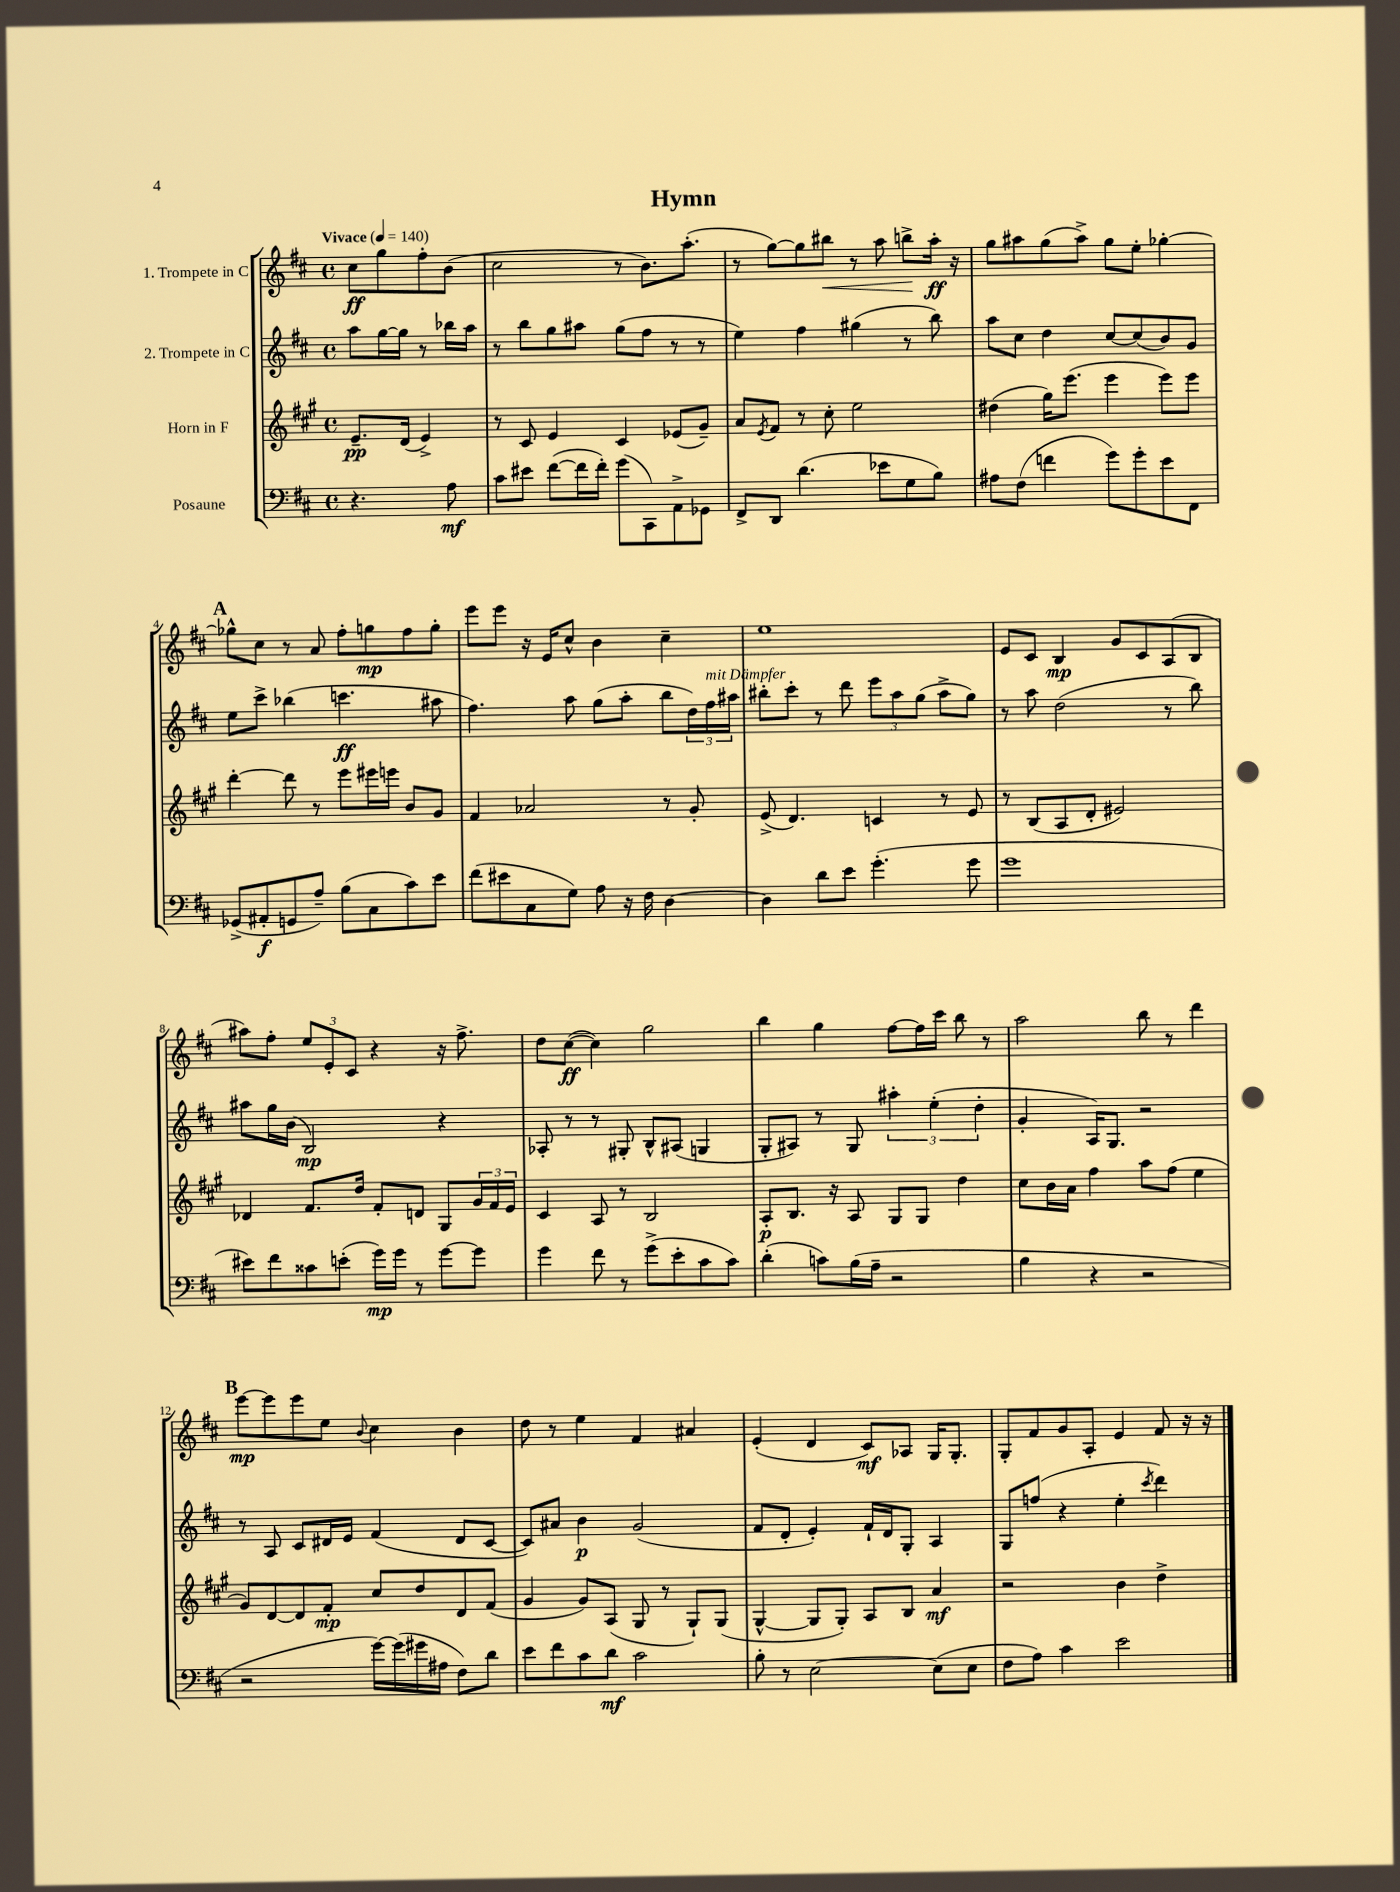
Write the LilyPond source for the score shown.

\header { title = "Hymn" }
<<
\new StaffGroup <<
\new Staff = "s0" \with { instrumentName = "1. Trompete in C" } {
    \clef treble \key d \major \defaultTimeSignature \time 4/4 \partial 2 \tempo "Vivace" 4 = 140
    cis''8\ff g''8 fis''8-. b'8( |
    cis''2 r8 b'8.) a''8.-.( |
    r8 g''8~) g''8 bis''8\< r8 a''8 b''8->\! a''16-.\ff r16 |
    g''8 ais''8 g''8( ais''8->) g''8 e''8-. ges''4~-. |
    \mark \markup { \bold "A" } ges''8-^ cis''8 r8 a'8 fis''8-. g''8\mp fis''8 g''8-. |
    e'''8 e'''8 r16 e'16 cis''8-^ b'4 cis''4-- |
    e''1 |
    e'8 cis'8 b4\mp g'8 cis'8 a8( b8 |
    ais''8) fis''8-. \tuplet 3/2 { e''8 e'8-. cis'8 } r4 r16 fis''8.-> |
    d''8 cis''8~\ff( cis''4) g''2 |
    b''4 g''4 fis''8~ fis''16 cis'''16 b''8 r8 |
    a''2 b''8 r8 d'''4 |
    \mark \markup { \bold "B" } e'''8~\mp e'''8 e'''8 e''8 \appoggiatura { b'8 } cis''4 b'4 |
    d''8 r8 e''4 fis'4 ais'4 |
    e'4-.( d'4 cis'8\mf) aes8 g16 g8.-. |
    g8-. fis'8 g'8 a8-. e'4 fis'8 r16 r16 \bar "|." |
}
\new Staff = "s1" \with { instrumentName = "2. Trompete in C" } {
    \clef treble \key d \major \defaultTimeSignature \time 4/4 \partial 2
    a''8 g''16~ g''16 r8 bes''16 a''16 |
    r8 b''8 g''8 ais''8 g''8( fis''8 r8 r8 |
    e''4) fis''4 gis''4( r8 b''8) |
    a''8 cis''8 d''4 cis''8~ cis''8( b'8) g'8 |
    \mark \markup { \bold "A" } e''8 cis'''8-> bes''4( c'''4.\ff ais''8 |
    fis''4.) a''8 g''8( a''8-. b''8 \tuplet 3/2 { d''16) fis''16^\markup { \italic "mit Dämpfer" } ais''16 } |
    bis''8-. cis'''8-. r8 d'''8 \tuplet 3/2 { e'''8 a''8 g''8( } a''8-> g''8) |
    r8 a''8 d''2( r8 b''8) |
    ais''8 g''16 b'16( b2\mp) r4 |
    aes8-. r8 r8 gis8-. b8-^ ais8( g4 |
    g8-. ais8) r8 g8 \tuplet 3/2 { ais''4-. e''4-.( d''4-. } |
    g'4-. a16) g8. r2 |
    \mark \markup { \bold "B" } r8 a8 cis'8 dis'16 e'16 fis'4( dis'8 cis'8~ |
    cis'8) ais'8 b'4\p g'2( |
    fis'8 d'8-. e'4-.) fis'16-! d'16 g8-. a4 |
    g8 f''8( r4 e''4-. \acciaccatura { cis'''8 } d'''4) \bar "|." |
}
\new Staff = "s2" \with { instrumentName = "Horn in F" } {
    \clef treble \key a \major \defaultTimeSignature \time 4/4 \partial 2
    e'8.--\pp d'16( e'4->) |
    r8 cis'8 e'4 cis'4 ees'8( gis'8--) |
    a'8 \acciaccatura { e'8 } fis'8 r8 cis''8-. e''2 |
    dis''4( gis''16) e'''8.( e'''4 e'''8) e'''8 |
    \mark \markup { \bold "A" } d'''4~-. d'''8 r8 e'''8 eis'''16 e'''16 b'8 gis'8 |
    fis'4 aes'2 r8 gis'8-. |
    e'8->( d'4.) c'4 r8 e'8 |
    r8 b8( a8 d'8-. eis'2) |
    des'4 fis'8. d''16 fis'8-. d'8 gis8 \tuplet 3/2 { gis'16 fis'16 e'16 } |
    cis'4 a8 r8 b2 |
    a8-.\p b8. r16 a8 gis8 gis8 d''4 |
    cis''8 b'16 a'16 fis''4 a''8 fis''8( e''4 |
    \mark \markup { \bold "B" } gis'8) d'8~ d'8 fis'8-.\mp cis''8 d''8 d'8 fis'8( |
    gis'4 gis'8) a8( gis8 r8 gis8-!) gis8( |
    gis4~-^ gis8 gis8-.) a8 b8 a'4\mf |
    r2 b'4 d''4-> \bar "|." |
}
\new Staff = "s3" \with { instrumentName = "Posaune" } {
    \clef bass \key d \major \defaultTimeSignature \time 4/4 \partial 2
    r4. a8\mf |
    cis'8 eis'8 fis'8~( fis'16 fis'16-.) g'8( cis,8) a,8-> ges,8 |
    fis,8-> d,8 d'4.( ees'8 g8 b8) |
    ais8 fis8( f'4 g'8) g'8-. e'8 fis,8 |
    \mark \markup { \bold "A" } ges,8->( ais,8-.\f g,8 a8--) b8( cis8 cis'8) e'8 |
    fis'8( eis'8 cis8 g8) a8 r16 fis16 d4~ |
    d4 d'8 e'8 g'4.-.( g'8 |
    g'1 |
    eis'8) fis'8 cisis'8 e'8-.( g'16\mp) g'16 r8 g'8~ g'8 |
    g'4 fis'8 r8 g'8->( e'8-. cis'8 cis'8) |
    d'4-.( c'8) b16( a16-- r2 |
    b4 r4 r2 |
    \mark \markup { \bold "B" } r2 g'16~) g'16( gis'16 ais16 fis8) d'8 |
    e'8 fis'8 cis'8 d'8\mf cis'2 |
    b8-. r8 e2~ e8( e8 |
    fis8 a8) cis'4 e'2 \bar "|." |
}
>>
>>
